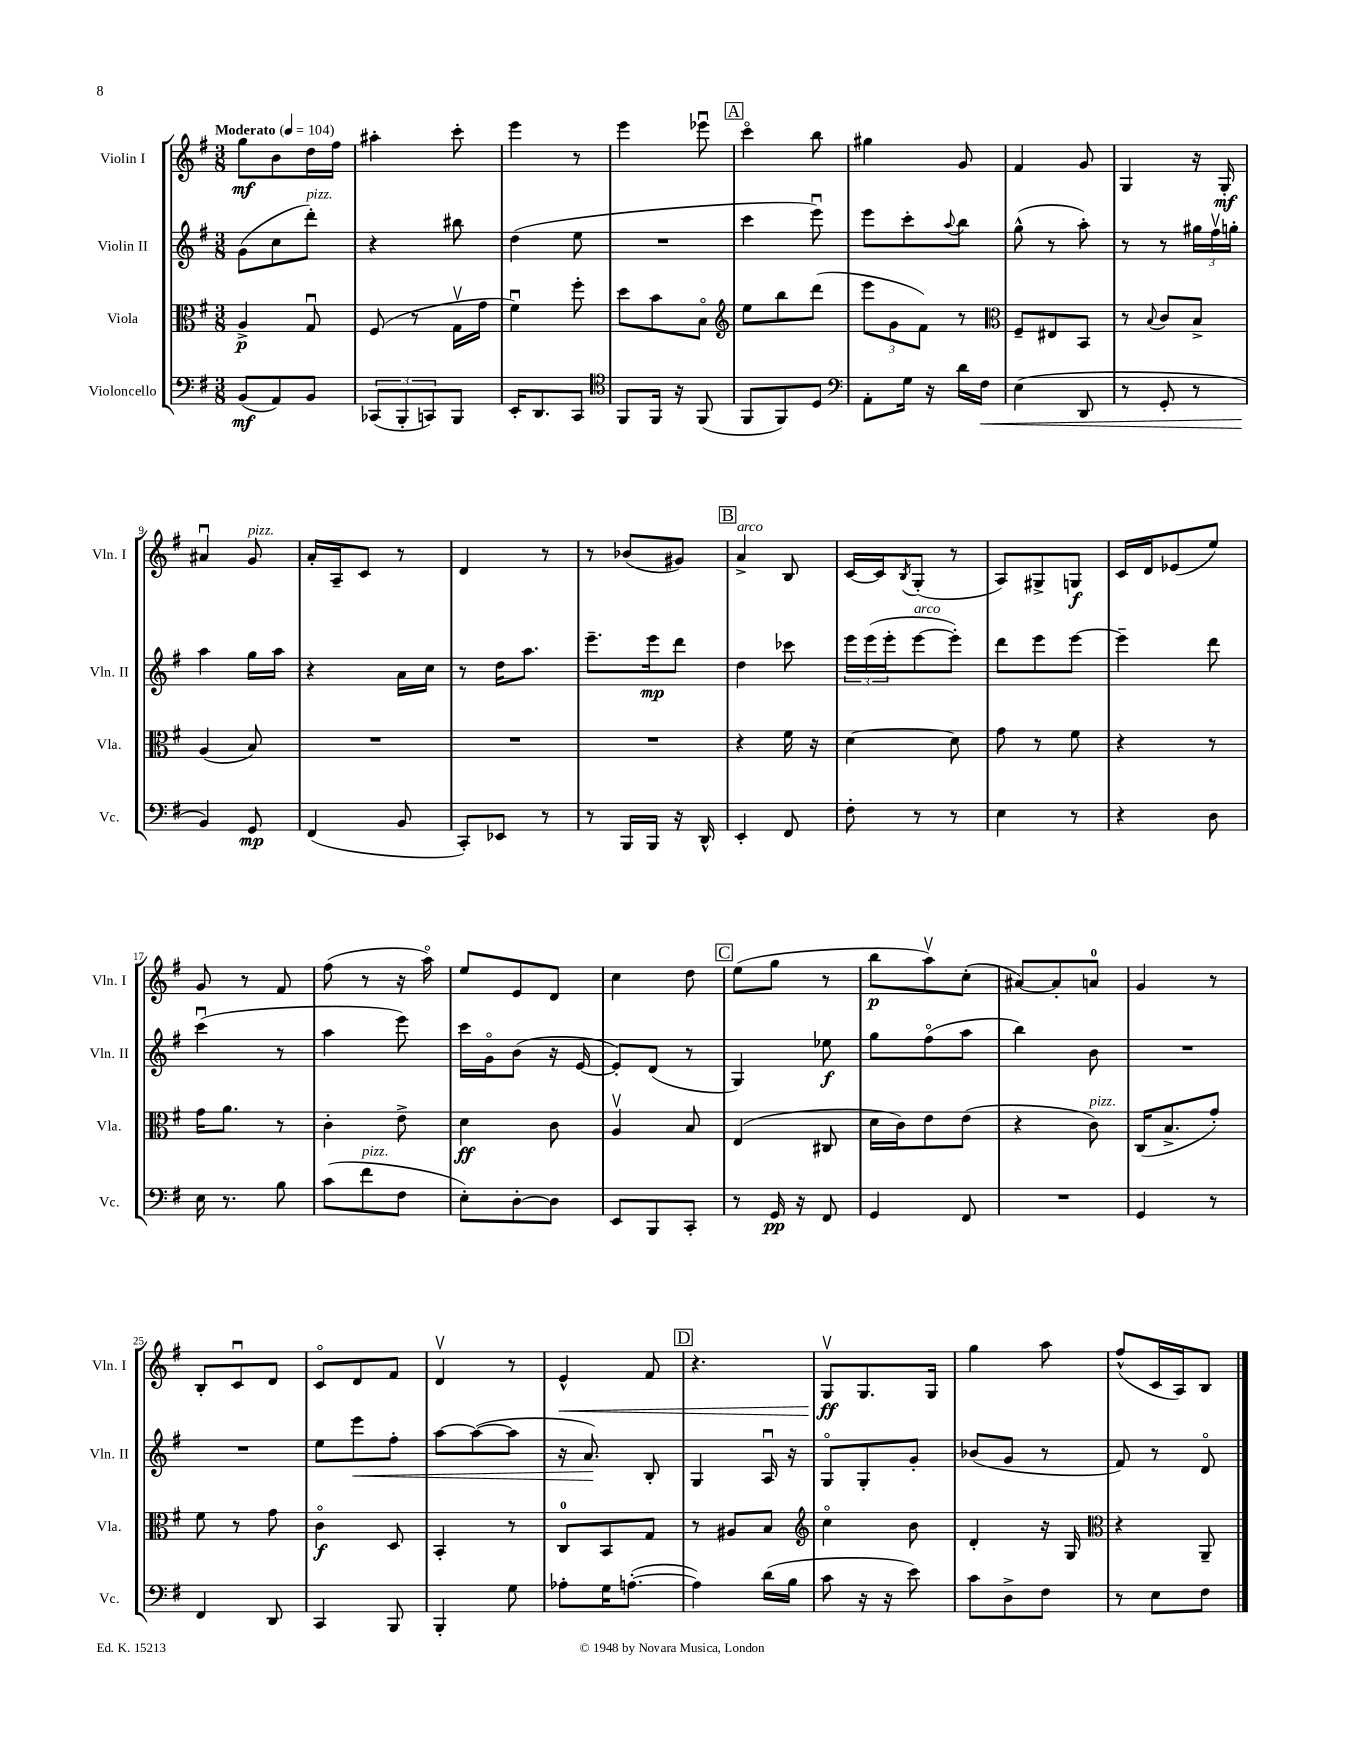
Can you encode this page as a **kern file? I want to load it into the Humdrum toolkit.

**kern	**dynam	**kern	**dynam	**kern	**dynam	**kern	**dynam
*part4	*part4	*part3	*part3	*part2	*part2	*part1	*part1
*staff4	*staff4	*staff3	*staff3	*staff2	*staff2	*staff1	*staff1
*I"Violoncello	*	*I"Viola	*	*I"Violin II	*	*I"Violin I	*
*I'Vc.	*	*I'Vla.	*	*I'Vln. II	*	*I'Vln. I	*
*clefF4	*	*clefC3	*	*clefG2	*	*clefG2	*
*k[f#]	*	*k[f#]	*	*k[f#]	*	*k[f#]	*
*M3/8	*	*M3/8	*	*M3/8	*	*M3/8	*
*MM104	*	*MM104	*	*MM104	*	*MM104	*
=1	=1	=1	=1	=1	=1	=1	=1
!	!	!	!	!	!	!LO:TX:a:B:t=Moderato	!
(8BB/L	mf	4A^/	p	(8g\L	.	8gg\L	mf
8AA/)	.	.	.	8cc\	.	8b\	.
!	!	!	!	!LO:TX:a:i:t=pizz.	!	!	!
8BB/J	.	8Gu/	.	8ddd'\J)	.	16dd\L	.
.	.	.	.	.	.	16ff#\JJ	.
=2	=2	=2	=2	=2	=2	=2	=2
(12CC-X/L	.	(8F#/	.	4r	.	4aa#X'\	.
12BBB'/	.	.	.	.	.	.	.
.	.	8r	.	.	.	.	.
12CCn/)	.	.	.	.	.	.	.
8BBB/J	.	16Gv\LL	.	8bb#X\	.	8ccc'\	.
.	.	16g\JJ	.	.	.	.	.
=3	=3	=3	=3	=3	=3	=3	=3
16EE'/KL	.	4f#u\)	.	(4dd\	.	4eee\	.
8.DD/	.	.	.	.	.	.	.
8CC/J	.	8ff#'\	.	8ee\	.	8r	.
=4	=4	=4	=4	=4	=4	=4	=4
*clefC4	*	*	*	*	*	*	*
8FF#/L	.	8dd\L	.	4.r	.	4eee\	.
16FF#/Jk	.	8b\	.	.	.	.	.
16r	.	.	.	.	.	.	.
(8FF#/	.	8B\J	.	.	.	8eee-Xu\	.
!!LO:REH:place=s1:t=A
=5	=5	=5	=5	=5	=5	=5	=5
*	*	*clefG2	*	*	*	*	*
8FF#/L	.	8ee\L	.	4ccc\	.	4ccc\	.
8FF#/)	.	8bb\	.	.	.	.	.
8D/J	.	(8ddd\J	.	8eeeu\)	.	8bb\	.
=6	=6	=6	=6	=6	=6	=6	=6
*clefF4	*	*	*	*	*	*	*
8AA'\L	.	12eee\L	.	8eee\L	.	4gg#X\	.
.	.	12g\	.	.	.	.	.
16G\Jk	.	.	.	8ccc'\	.	.	.
.	.	12f#\J)	.	.	.	.	.
16r	.	.	.	.	.	.	.
.	.	.	.	8qqaa/	.	.	.
16d\LL	.	8r	.	8bb\J	.	8g/	.
!	!LO:HP:b	!	!	!	!	!	!
16F#\JJ	<	.	.	.	.	.	.
=7	=7	=7	=7	=7	=7	=7	=7
*	*	*clefC3	*	*	*	*	*
(4E\	.	8F#~/L	.	(8gg^^\	.	4f#/	.
.	.	8E#X/	.	8r	.	.	.
8DD/	.	8BB/J	.	8aa'\)	.	8g/	.
=8	=8	=8	=8	=8	=8	=8	=8
8r	.	8r	.	8r	.	4G/	.
.	.	8qqB/	.	.	.	.	.
8GG'/	.	8c/L	.	8r	.	.	.
8r	.	8B^/J	.	24gg#X\LL	.	16r	.
.	.	.	.	24ff#v\	.	.	.
.	.	.	.	.	.	16G'/	mf
.	.	.	.	24ggn'\JJ	.	.	.
!!LO:LB:g=z
=9	=9	=9	=9	=9	=9	=9	=9
4BB/)	.	(4A/	.	4aa\	.	4a#Xu/	.
!	!	!	!	!	!	!LO:TX:a:i:t=pizz.	!
8GG/	[ mp	8B/)	.	16gg\LL	.	8g/	.
.	.	.	.	16aa\JJ	.	.	.
=10	=10	=10	=10	=10	=10	=10	=10
(4FF#/	.	4.r	.	4r	.	16a'/LL	.
.	.	.	.	.	.	16A~/J	.
.	.	.	.	.	.	8c/J	.
8BB/	.	.	.	16a\LL	.	8r	.
.	.	.	.	16cc\JJ	.	.	.
=11	=11	=11	=11	=11	=11	=11	=11
8CC'/L)	.	4.r	.	8r	.	4d/	.
8EE-X/J	.	.	.	16dd\KL	.	.	.
.	.	.	.	8.aa\J	.	.	.
8r	.	.	.	.	.	8r	.
=12	=12	=12	=12	=12	=12	=12	=12
8r	.	4.r	.	8.eee~\L	.	8r	.
16BBB/LL	.	.	.	.	.	(8b-X/L	.
16BBB/JJ	.	.	.	16eee\k	mp	.	.
16r	.	.	.	8ddd\J	.	8g#X/J)	.
16DD^^/	.	.	.	.	.	.	.
!!LO:REH:place=s1:t=B
=13	=13	=13	=13	=13	=13	=13	=13
!	!	!	!	!	!	!LO:TX:a:i:t=arco	!
4EE'/	.	4r	.	4dd\	.	4a^/	.
8FF#/	.	16f#\	.	8ccc-X\	.	8B/	.
.	.	16r	.	.	.	.	.
=14	=14	=14	=14	=14	=14	=14	=14
8F#'\	.	[4d\	.	24eee\LL	.	[16c/LL	.
.	.	.	.	(24eee\	.	.	.
.	.	.	.	.	.	16c/J]	.
.	.	.	.	24eee'\J	.	.	.
.	.	.	.	.	.	8qB/	.
!	!	!	!	!LO:TX:a:i:t=arco	!	!	!
8r	.	.	.	[8eee\	.	(8G'/J	.
8r	.	8d\]	.	8eee'\J])	.	8r	.
=15	=15	=15	=15	=15	=15	=15	=15
4E\	.	8g\	.	8ddd\L	.	8A/L)	.
.	.	8r	.	8eee\	.	8G#X^/	.
8r	.	8f#\	.	[8eee\J	.	8Gn/J	f
=16	=16	=16	=16	=16	=16	=16	=16
4r	.	4r	.	4eee~\]	.	16c/LL	.
.	.	.	.	.	.	16d/J	.
.	.	.	.	.	.	(8e-X/	.
8D\	.	8r	.	8ddd\	.	8ee/J)	.
!!LO:LB:g=z
=17	=17	=17	=17	=17	=17	=17	=17
16E\	.	16g\KL	.	(4cccu\	.	8g/	.
8.r	.	8.a\J	.	.	.	.	.
.	.	.	.	.	.	8r	.
8B\	.	8r	.	8r	.	8f#/	.
=18	=18	=18	=18	=18	=18	=18	=18
(8c\L	.	4c'\	.	4aa\	.	(8ff#\	.
!LO:TX:a:i:t=pizz.	!	!	!	!	!	!	!
8f#\	.	.	.	.	.	8r	.
8F#\J	.	8e^\	.	8eee\)	.	16r	.
.	.	.	.	.	.	16aa\)	.
=19	=19	=19	=19	=19	=19	=19	=19
8E'\L)	.	4d\	ff	16ccc\LL	.	8ee/L	.
.	.	.	.	16g\J	.	.	.
[8D'\	.	.	.	(8b\J	.	8e/	.
8D\J]	.	8c\	.	16r	.	8d/J	.
.	.	.	.	[16e/	.	.	.
=20	=20	=20	=20	=20	=20	=20	=20
8EE/L	.	4Av/	.	8e'/L])	.	4cc\	.
8BBB/	.	.	.	(8d/J	.	.	.
8CC'/J	.	8B/	.	8r	.	8dd\	.
!!LO:REH:place=s1:t=C
=21	=21	=21	=21	=21	=21	=21	=21
8r	.	(4E/	.	4G/)	.	(8ee\L	.
16GG/	pp	.	.	.	.	8gg\J	.
16r	.	.	.	.	.	.	.
8FF#/	.	8C#X/	.	8ee-X\	f	8r	.
=22	=22	=22	=22	=22	=22	=22	=22
4GG/	.	16d\LL	.	8gg\L	.	8bb\L	p
.	.	16c\J)	.	.	.	.	.
.	.	8e\	.	(8ff#\	.	8aav\)	.
8FF#/	.	(8e\J	.	8aa\J	.	(8cc'\J	.
=23	=23	=23	=23	=23	=23	=23	=23
4.r	.	4r	.	4bb\)	.	[8a#X/L)	.
.	.	.	.	.	.	8a#'/]	.
!	!	!LO:TX:a:i:t=pizz.	!	!	!	!	!
.	.	8c\)	.	8b\	.	8an/J	.
=24	=24	=24	=24	=24	=24	=24	=24
4GG/	.	(16C/KL	.	4.r	.	4g/	.
.	.	8.B^/	.	.	.	.	.
8r	.	8g'/J)	.	.	.	8r	.
!!LO:LB:g=z
=25	=25	=25	=25	=25	=25	=25	=25
4FF#/	.	8f#\	.	4.r	.	8B'/L	.
.	.	8r	.	.	.	8cu/	.
8DD/	.	8g\	.	.	.	8d/J	.
=26	=26	=26	=26	=26	=26	=26	=26
4CC/	.	4c\	f	8ee\L	.	8c/L	.
!	!	!	!	!	!LO:HP:b	!	!
.	.	.	.	8eee\	<	8d/	.
8BBB/	.	8D/	.	8ff#'\J	.	8f#/J	.
=27	=27	=27	=27	=27	=27	=27	=27
4BBB'/	.	4BB'/	.	[8aa\L	.	4dv/	.
.	.	.	.	(8aa\_	.	.	.
8G\	.	8r	.	8aa\J]	.	8r	.
=28	=28	=28	=28	=28	=28	=28	=28
!	!	!	!	!	!	!	!LO:HP:b
8A-X'\L	.	8C/L	.	16r	.	4e^^/	<
.	.	.	.	8.a/)	.	.	.
16G\K	.	8BB/	.	.	.	.	.
([8.An'\J	.	.	.	.	.	.	.
.	.	8G/J	.	8B'/	[	8f#/	.
!!LO:REH:place=s1:t=D
=29	=29	=29	=29	=29	=29	=29	=29
4A\])	.	8r	.	4G/	.	4.r	.
.	.	8A#X/L	.	.	.	.	.
(16d\LL	.	8B/J	.	16Au/	.	.	.
16B\JJ	.	.	.	16r	.	.	.
=30	=30	=30	=30	=30	=30	=30	=30
*	*	*clefG2	*	*	*	*	*
8c\	.	4cc\	.	8G/L	.	8Gv/L	ff
16r	.	.	.	8G'/	.	8.G/	[
16r	.	.	.	.	.	.	.
8e\)	.	8b\	.	8g'/J	.	.	.
.	.	.	.	.	.	16G/Jk	.
=31	=31	=31	=31	=31	=31	=31	=31
8c\L	.	4d'/	.	(8b-X/L	.	4gg\	.
8D^\	.	.	.	8g/J	.	.	.
8F#\J	.	16r	.	8r	.	8aa\	.
.	.	16G/	.	.	.	.	.
=32	=32	=32	=32	=32	=32	=32	=32
*	*	*clefC3	*	*	*	*	*
8r	.	4r	.	8f#/)	.	(8ff#^^/L	.
8E\L	.	.	.	8r	.	16c/L	.
.	.	.	.	.	.	16A/J)	.
8F#\J	.	8AA~/	.	8d/	.	8B/J	.
==	==	==	==	==	==	==	==
*-	*-	*-	*-	*-	*-	*-	*-
